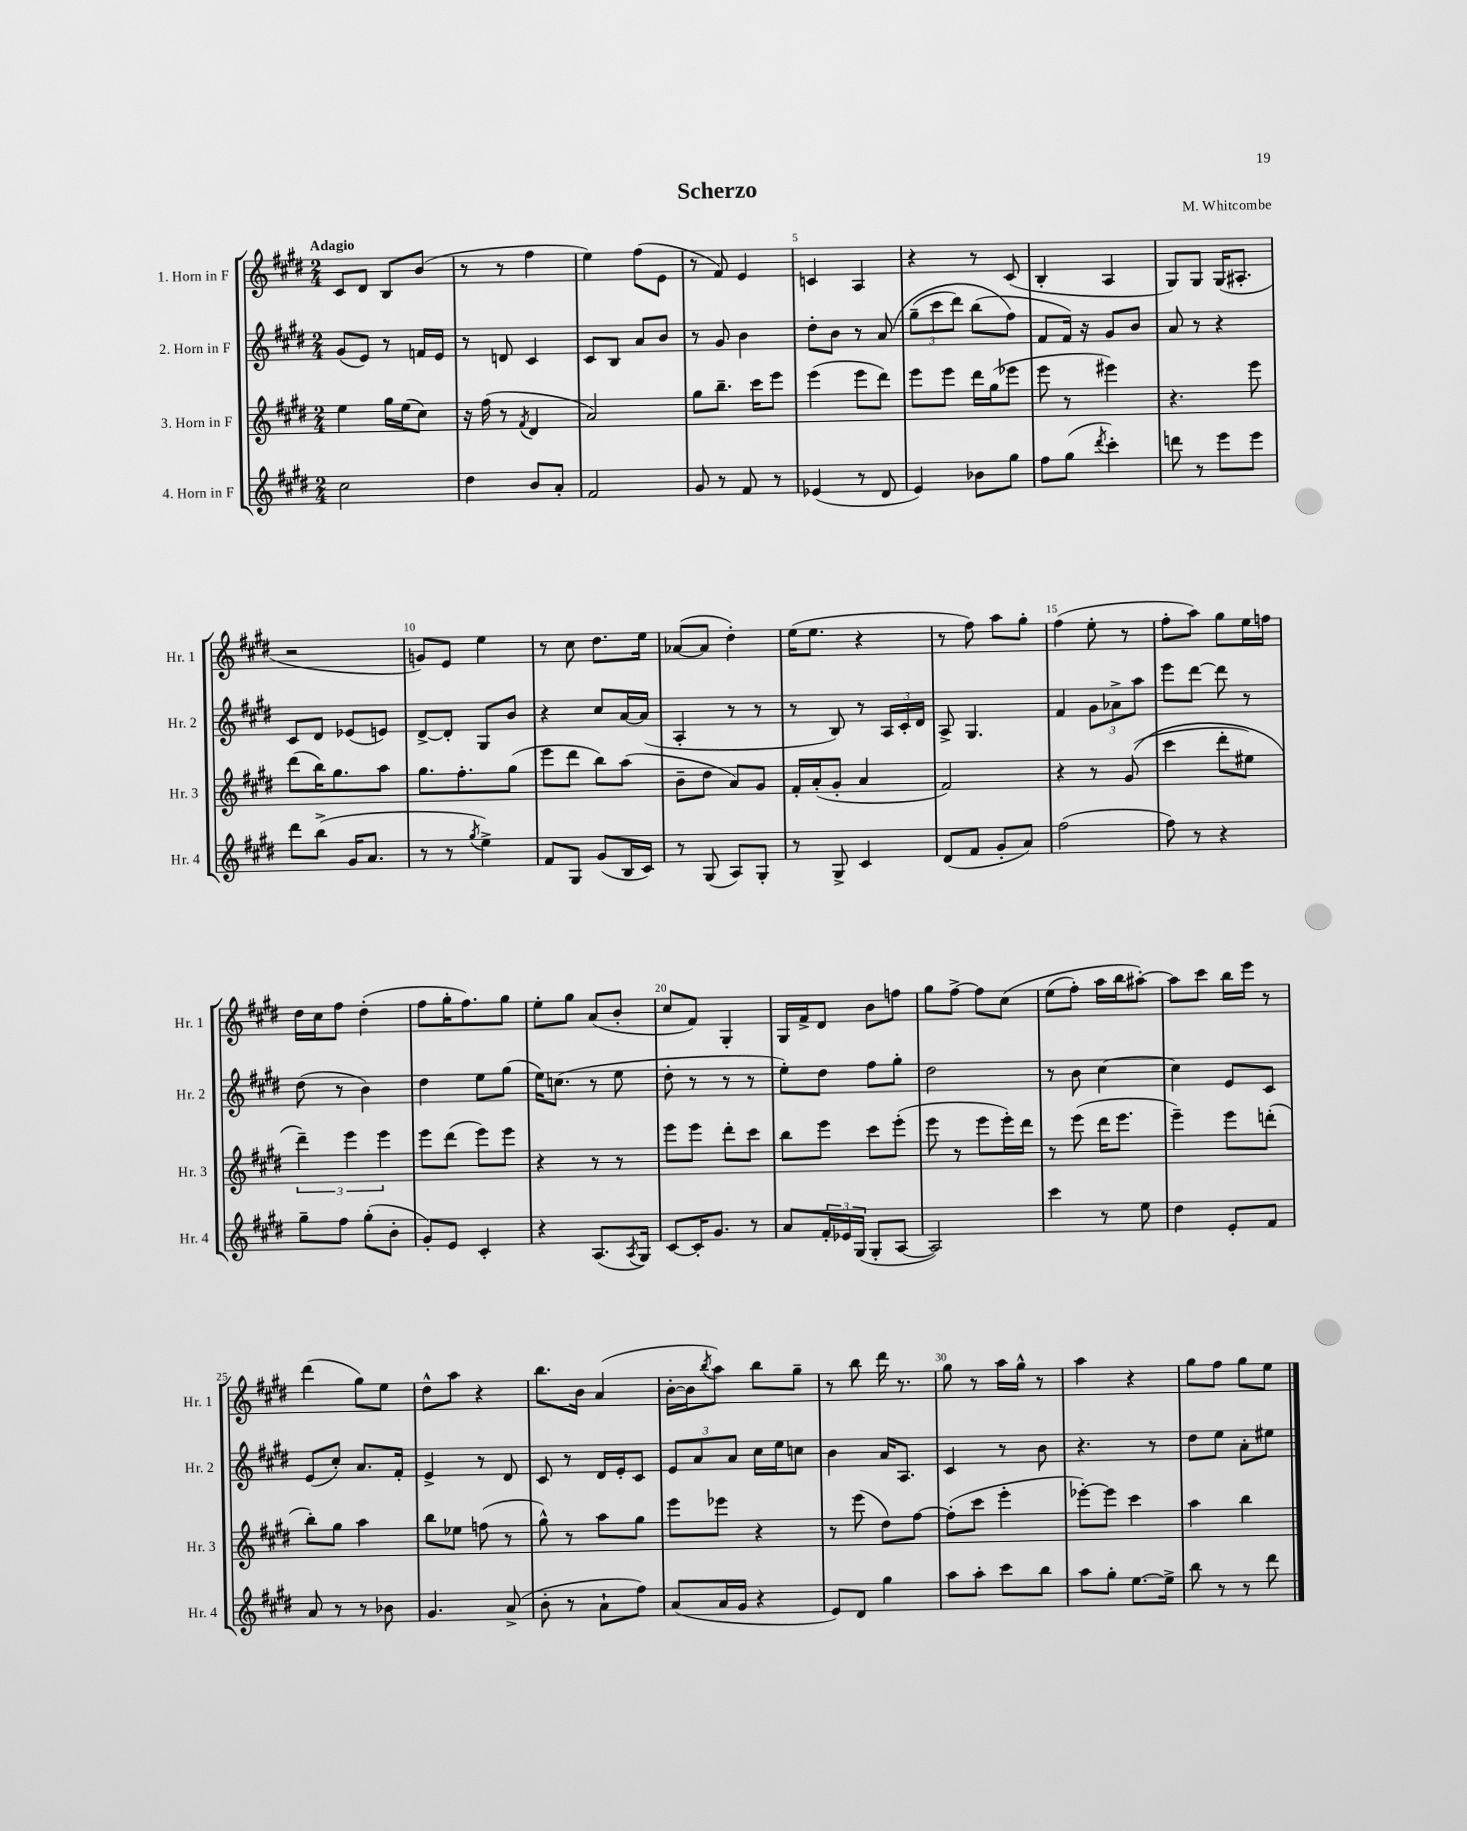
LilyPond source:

\header { title = "Scherzo" composer = "M. Whitcombe" }
<<
\new StaffGroup <<
\new Staff = "s0" \with { instrumentName = "1. Horn in F" shortInstrumentName = "Hr. 1" } {
    \clef treble \key e \major \numericTimeSignature \time 2/4 \tempo "Adagio"
    cis'8 dis'8 b8 b'8( |
    r8 r8 fis''4 |
    e''4) fis''8( e'8 |
    r8 fis'8) e'4 |
    c'4 a4 |
    r4 r8 cis'8( |
    b4-. a4 |
    gis8) gis8 gis16( ais8.-. |
    r2 |
    g'8) e'8 e''4 |
    r8 cis''8 dis''8. e''16 |
    aes'8~( aes'8 dis''4-.) |
    e''16( e''8. r4 |
    r8 fis''8) a''8 gis''8-. |
    fis''4( e''8-. r8 |
    fis''8-. a''8) gis''8 e''16 f''16 |
    dis''16 cis''16 fis''8 dis''4-.( |
    fis''8 gis''16-. fis''8.) gis''8 |
    e''8-. gis''8 a'8( b'8-. |
    cis''8 fis'8) gis4-. |
    gis16 fis'16-> dis'8 b'8 f''8 |
    gis''8 fis''8~-> fis''8 cis''8\( |
    e''8( fis''8-.) a''16 b''16 ais''8~-.\) |
    ais''8 cis'''8 b''16 e'''16 r8 |
    dis'''4( gis''8) e''8 |
    dis''8-^ a''8 r4 |
    b''8. b'16 a'4( |
    b'16~-. b'16 \acciaccatura { b''8 } a''8) b''8 gis''8-- |
    r8 b''8 dis'''16 r8. |
    gis''8 r8 a''16 gis''16-^ r8 |
    a''4 r4 |
    gis''8 fis''8 gis''8 e''8 \bar "|." |
}
\new Staff = "s1" \with { instrumentName = "2. Horn in F" shortInstrumentName = "Hr. 2" } {
    \clef treble \key e \major \numericTimeSignature \time 2/4
    gis'8( e'8) r8 f'16 e'16 |
    r8 d'8 cis'4 |
    cis'8 b8 a'8 b'8 |
    r8 gis'8 b'4 |
    dis''8-. b'8 r8 a'8\( |
    \tuplet 3/2 { gis''8--( cis'''8 dis'''8) } b''8( fis''8\) |
    fis'8 fis'16) r16 gis'8 b'8 |
    a'8 r8 r4 |
    cis'8 dis'8 ees'8( e'8) |
    dis'8~-> dis'8-. gis8 b'8 |
    r4 cis''8 a'16~ a'16( |
    a4-. r8 r8 |
    r8 b8) r8 \tuplet 3/2 { a16 cis'16-. dis'16 } |
    a8-> gis4. |
    fis'4 \tuplet 3/2 { gis'8 aes'8-> a''8 } |
    e'''8 dis'''8~ dis'''8 r8 |
    dis''8( r8 b'4) |
    dis''4 e''8 gis''8( |
    e''16) c''8.( r8 e''8 |
    dis''8-. r8 r8 r8 |
    e''8-.) dis''8 fis''8 gis''8-. |
    dis''2 |
    r8 b'8 cis''4~ |
    cis''4 e'8 cis'8 |
    e'8( cis''8-.) a'8. fis'16-. |
    e'4-> r8 dis'8 |
    cis'8 r8 dis'16 e'16-. cis'8 |
    \tuplet 3/2 { e'8 a'8 a'8 } cis''16 e''16 c''8 |
    b'4 a'16 a8. |
    cis'4 r8 b'8 |
    r4. r8 |
    dis''8 e''8 a'8-. eis''8 \bar "|." |
}
\new Staff = "s2" \with { instrumentName = "3. Horn in F" shortInstrumentName = "Hr. 3" } {
    \clef treble \key e \major \numericTimeSignature \time 2/4
    e''4 gis''16 e''16( cis''8) |
    r16 fis''16( r8 \acciaccatura { fis'8 } dis'4 |
    a'2) |
    gis''8 b''8.-- cis'''16 e'''8 |
    e'''4( e'''8 dis'''8) |
    e'''8 e'''8 dis'''16 gis''16( ees'''8 |
    e'''8 r8 eis'''4) |
    r4. e'''8 |
    dis'''8( b''16) gis''8. a''8 |
    gis''8. fis''8.-. gis''8( |
    e'''8 dis'''8 b''8) a''8( |
    b'8-- dis''8 a'8) gis'8 |
    fis'16-. a'16-.( gis'8-. a'4 |
    fis'2) |
    r4 r8 gis'8(\( |
    cis'''4 dis'''8-. eis''8) |
    \tuplet 3/2 { dis'''4--\) e'''4 e'''4 } |
    e'''8 dis'''8( e'''8) e'''8 |
    r4 r8 r8 |
    e'''8 e'''8 dis'''8-. cis'''8 |
    b''8 e'''8 cis'''8 e'''8-.( |
    e'''8 r8 e'''8 e'''16-.) dis'''16 |
    r8 e'''8( dis'''16 e'''8. |
    e'''4--) e'''8 d'''8-.( |
    b''8-.) gis''8 a''4 |
    b''8 ees''8 f''8( r8 |
    gis''8-^) r8 a''8 gis''8 |
    e'''8 ees'''8 r4 |
    r8 e'''8( dis''8) fis''8~ |
    fis''8-.( cis'''8 e'''4-. |
    ees'''8~-.) ees'''8 cis'''4 |
    a''4 b''4 \bar "|." |
}
\new Staff = "s3" \with { instrumentName = "4. Horn in F" shortInstrumentName = "Hr. 4" } {
    \clef treble \key e \major \numericTimeSignature \time 2/4
    cis''2 |
    dis''4 b'8 a'8-. |
    fis'2 |
    gis'8 r8 fis'8 r8 |
    ees'4( r8 dis'8 |
    e'4) bes'8 gis''8 |
    fis''8 gis''8( \acciaccatura { dis'''8 } cis'''4-.) |
    d'''8 r8 e'''8 e'''8 |
    dis'''8 b''8->( gis'16 a'8. |
    r8 r8 \acciaccatura { gis''8 } e''4->) |
    fis'8 gis8 gis'8( b16 cis'16) |
    r8 gis8( a8) gis8-. |
    r8 gis8-> cis'4 |
    dis'8( fis'8 gis'8-. a'8) |
    fis''2( |
    fis''8) r8 r4 |
    gis''8-- fis''8 gis''8-.( b'8-. |
    gis'8-.) e'8 cis'4-. |
    r4 a8.( \acciaccatura { a8 } gis16) |
    cis'8~ cis'16-. gis'8. r8 |
    a'8 \tuplet 3/2 { fis'16-. ees'16 gis16( } gis8-. a8~ |
    a2) |
    cis'''4 r8 e''8 |
    dis''4 e'8-. fis'8 |
    a'8 r8 r8 bes'8 |
    gis'4. a'8->( |
    b'8-. r8 a'8-! fis''8) |
    a'8( a'16 gis'16 r4 |
    e'8) dis'8 gis''4 |
    a''8 a''8-. cis'''8 b''8 |
    a''8 gis''8-. e''8.~ e''16-> |
    b''8 r8 r8 dis'''8 \bar "|." |
}
>>
>>
\layout { \context { \Score \override BarNumber.break-visibility = ##(#f #t #t) barNumberVisibility = #(every-nth-bar-number-visible 5) } }
